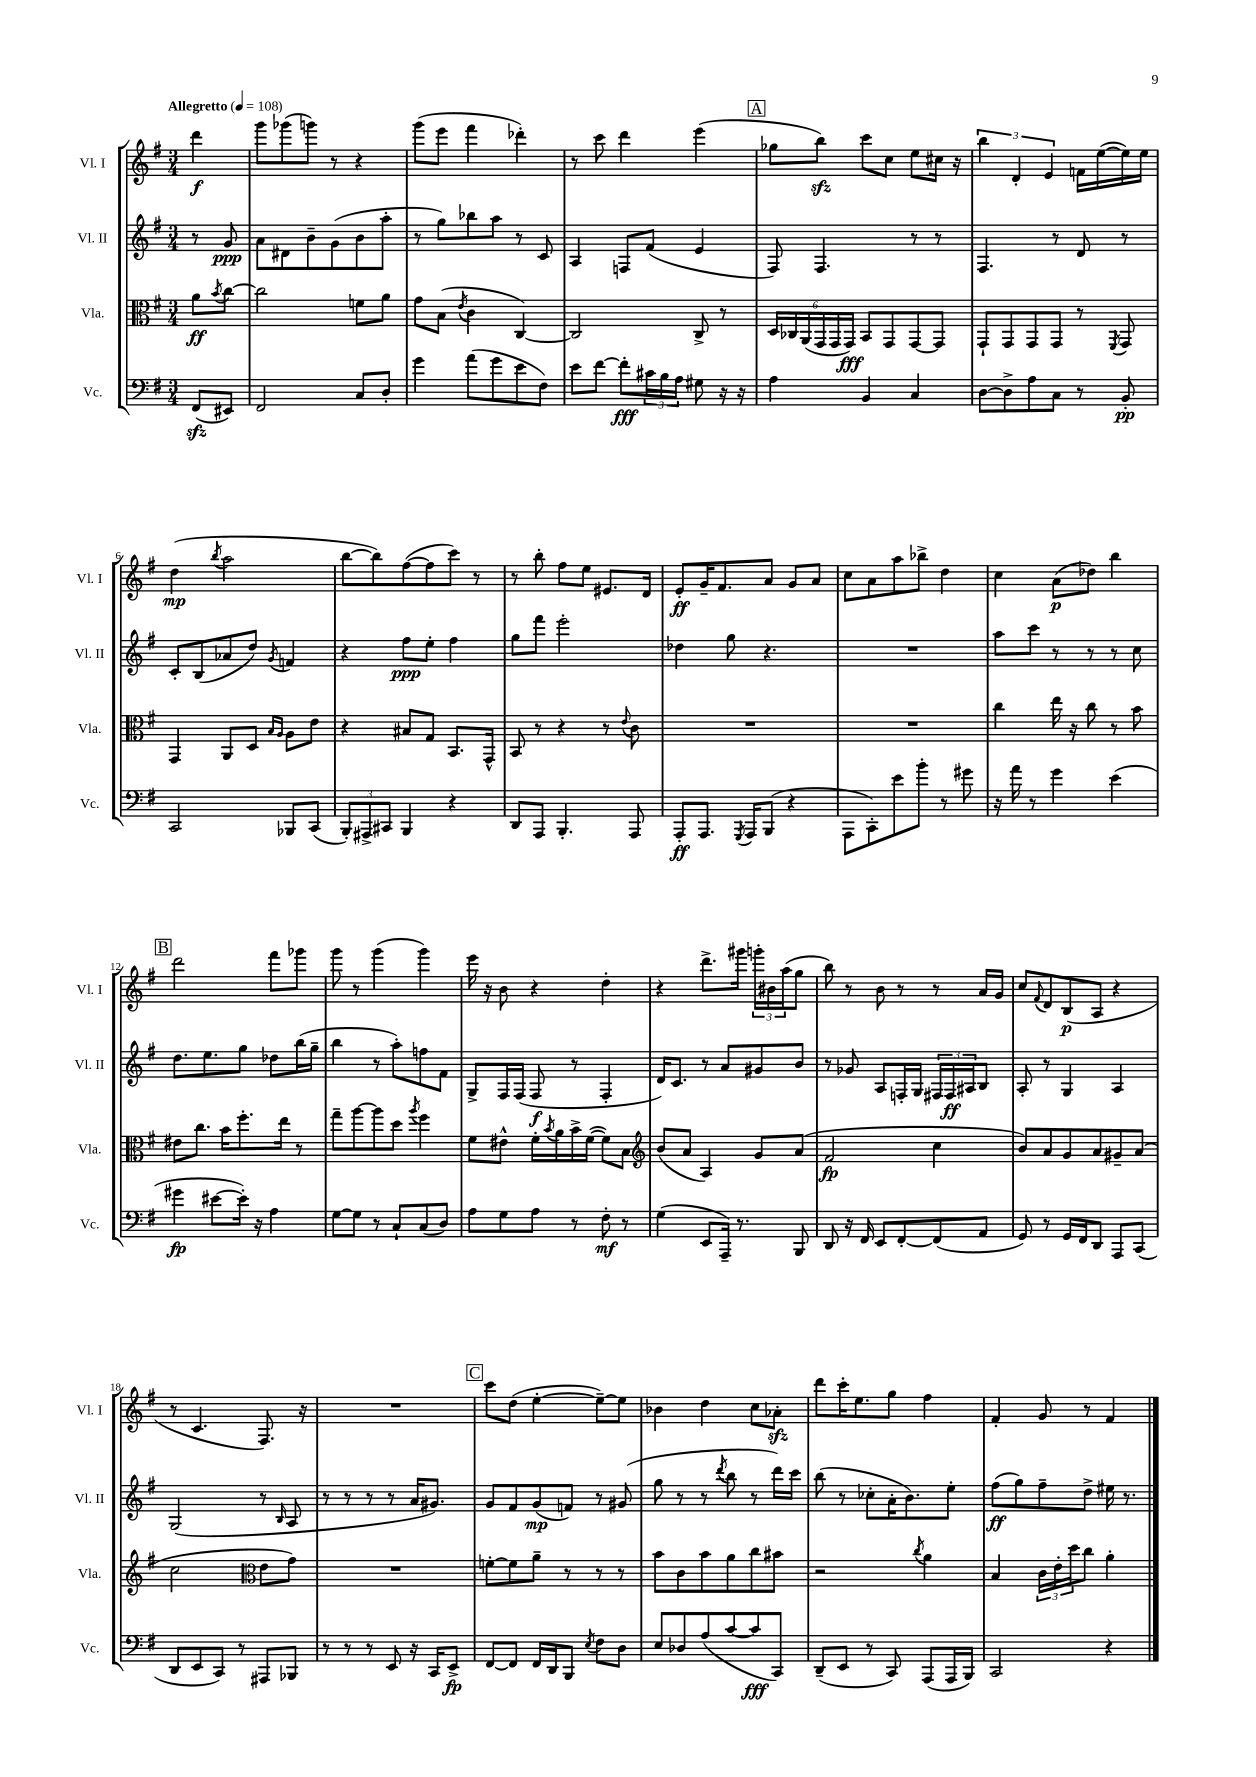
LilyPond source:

<<
\new StaffGroup <<
\new Staff = "s0" \with { instrumentName = "Vl. I" shortInstrumentName = "Vl. I" } {
    \clef treble \key g \major \numericTimeSignature \time 3/4 \partial 4 \tempo "Allegretto" 4 = 108
    d'''4\f |
    g'''8 ges'''8( g'''8) r8 r4 |
    g'''8( e'''8 fis'''4 des'''4-.) |
    r8 c'''8 d'''4 e'''4( |
    \mark \markup { \box "A" } ges''8 b''8\sfz) c'''8 c''8 e''8 cis''16 r16 |
    \tuplet 3/2 { b''4 d'4-. e'4 } f'16 e''16~( e''16) e''16 |
    d''4\mp( \acciaccatura { b''8 } a''2 |
    b''8~ b''8) fis''8~( fis''8 c'''8) r8 |
    r8 b''8-. fis''8 e''8 eis'8. d'16 |
    e'8-.\ff g'16-- fis'8. a'8 g'8 a'8 |
    c''8 a'8 a''8 bes''8-> d''4 |
    c''4 a'8\p( des''8) b''4 |
    \mark \markup { \box "B" } d'''2 fis'''8 ges'''8 |
    g'''8 r8 g'''4( g'''4) |
    e'''16 r16 b'8 r4 d''4-. |
    r4 d'''8.-> gis'''16 \tuplet 3/2 { g'''16-. bis'16 a''16( } g''8 |
    b''8) r8 b'8 r8 r8 a'16 g'16 |
    c''8 \appoggiatura { fis'8 } d'8 b8\p( a8 r4 |
    r8 c'4. fis8.) r16 |
    R2. |
    \mark \markup { \box "C" } c'''8 d''8( e''4~-. e''8~--) e''8 |
    bes'4 d''4 c''8 aes'8-.\sfz |
    d'''8 c'''16-. e''8. g''8 fis''4 |
    fis'4-. g'8 r8 fis'4 \bar "|." |
}
\new Staff = "s1" \with { instrumentName = "Vl. II" shortInstrumentName = "Vl. II" } {
    \clef treble \key g \major \numericTimeSignature \time 3/4 \partial 4
    r8 g'8\ppp |
    a'8 dis'8 b'8-- g'8( b'8 a''8-. |
    r8 g''8) bes''8 a''8 r8 c'8 |
    a4 f8 fis'8( e'4 |
    \mark \markup { \box "A" } fis8) fis4. r8 r8 |
    fis4. r8 d'8 r8 |
    c'8-. b8( aes'8 d''8) \acciaccatura { g'8 } f'4 |
    r4 fis''8\ppp e''8-. fis''4 |
    g''8 fis'''8 e'''2-. |
    des''4 g''8 r4. |
    R2. |
    a''8 c'''8 r8 r8 r8 c''8 |
    \mark \markup { \box "B" } d''8. e''8. g''8 des''8 b''16( g''16-- |
    b''4 r8 a''8-.) f''8 fis'8 |
    g8-> fis16 fis16( fis8\f r8 fis4-. |
    d'16) c'8. r8 a'8 gis'8 b'8 |
    r8 ges'8 a8 f16-. g16 \tuplet 3/2 { fis16 fis16\ff ais16 } b8 |
    a8-. r8 g4 a4 |
    g2( r8 \grace { b16 } a8 |
    r8 r8 r8 r8 a'16 gis'8.) |
    \mark \markup { \box "C" } g'8 fis'8 g'8\mp( f'8) r8 gis'8( |
    g''8 r8 r8 \acciaccatura { d'''8 } b''8 r8 d'''16) c'''16 |
    b''8( r8 ces''8-. a'16-. b'8.) e''8-. |
    fis''8\ff( g''8) fis''8-- d''8-> eis''16 r8. \bar "|." |
}
\new Staff = "s2" \with { instrumentName = "Vla." shortInstrumentName = "Vla." } {
    \clef alto \key g \major \numericTimeSignature \time 3/4 \partial 4
    a'8\ff \acciaccatura { b'8 } c''8~ |
    c''2 f'8 a'8 |
    g'8 b8( \acciaccatura { e'8 } c'4 c4~) |
    c2 c8-> r8 |
    \mark \markup { \box "A" } \tuplet 6/4 { d16 ces16 a,16( g,16 g,16 g,16\fff) } b,8 g,8 g,8~ g,8 |
    g,8-! g,8 g,8 g,8 r8 \acciaccatura { fis,8 } g,8 |
    g,4 a,8 d8 \grace { b16 a16 } a8 e'8 |
    r4 bis8 g8 b,8. g,16-^ |
    b,8 r8 r4 r8 \appoggiatura { e'8 } c'8 |
    R2. |
    R2. |
    c''4 e''16 r16 c''8 r8 b'8 |
    \mark \markup { \box "B" } eis'8 c''8. b'16 fis''8.-. e''16 r8 |
    g''8-- a''8~ a''8 d''8 \acciaccatura { a''8 } fis''4 |
    fis'8 eis'8-^ fis'16-. \acciaccatura { b'8 } a'16 b'16-> fis'16~( fis'8) b8 |
    \clef treble b'8( a'8 a4) g'8 a'8( |
    fis'2\fp c''4 |
    b'8) a'8 g'8 a'8 gis'8-- a'8( |
    c''2 \clef alto e'8 g'8) |
    R2. |
    \mark \markup { \box "C" } f'8~-. f'8 a'8-- r8 r8 r8 |
    b'8 c'8 b'8 a'8 c''8 bis'8 |
    r2 \acciaccatura { c''8 } a'4 |
    b4 \tuplet 3/2 { c'16 e'16-. d''16 } c''8 a'4-. \bar "|." |
}
\new Staff = "s3" \with { instrumentName = "Vc." shortInstrumentName = "Vc." } {
    \clef bass \key g \major \numericTimeSignature \time 3/4 \partial 4
    fis,8\sfz( eis,8) |
    fis,2 c8 d8-. |
    g'4 a'8( g'8 e'8 fis8) |
    e'8 fis'8~ fis'8-.\fff \tuplet 3/2 { cis'16 b16 a16 } gis8 r16 r16 |
    \mark \markup { \box "A" } a4 b,4 c4 |
    d8~ d8-> a8 c8 r8 b,8-.\pp |
    c,2 bes,,8 c,8( |
    \tuplet 3/2 { b,,8-.) ais,,8-> cis,8 } b,,4 r4 |
    d,8 a,,8 b,,4.-. a,,8 |
    a,,8-.\ff a,,8. \acciaccatura { g,,8 } a,,16 b,,8( r4 |
    a,,8 c,8-.) e'8 b'8-. r8 gis'8 |
    r16 a'16 r8 g'4 e'4( |
    \mark \markup { \box "B" } gis'4\fp eis'8~ eis'16-.) r16 a4 |
    g8~ g8 r8 c8-! c8( d8) |
    a8 g8 a8 r8 fis8-.\mf r8 |
    g4( e,8 a,,16--) r8. b,,8 |
    d,8 r16 fis,16 e,8 fis,8~-. fis,8( a,8 |
    g,8) r8 g,16 fis,16 d,8 a,,8 c,8( |
    d,8 e,8 c,8) r8 ais,,8 bes,,8 |
    r8 r8 r8 e,8 r16 c,16 e,8->\fp |
    \mark \markup { \box "C" } fis,8~ fis,8 fis,16 d,16 b,,8 \acciaccatura { e8 } fis8 d8 |
    e8 des8 a8( c'8~ c'8\fff c,8) |
    d,8--( e,8 r8 c,8) a,,8( a,,16 b,,16) |
    c,2 r4 \bar "|." |
}
>>
>>
